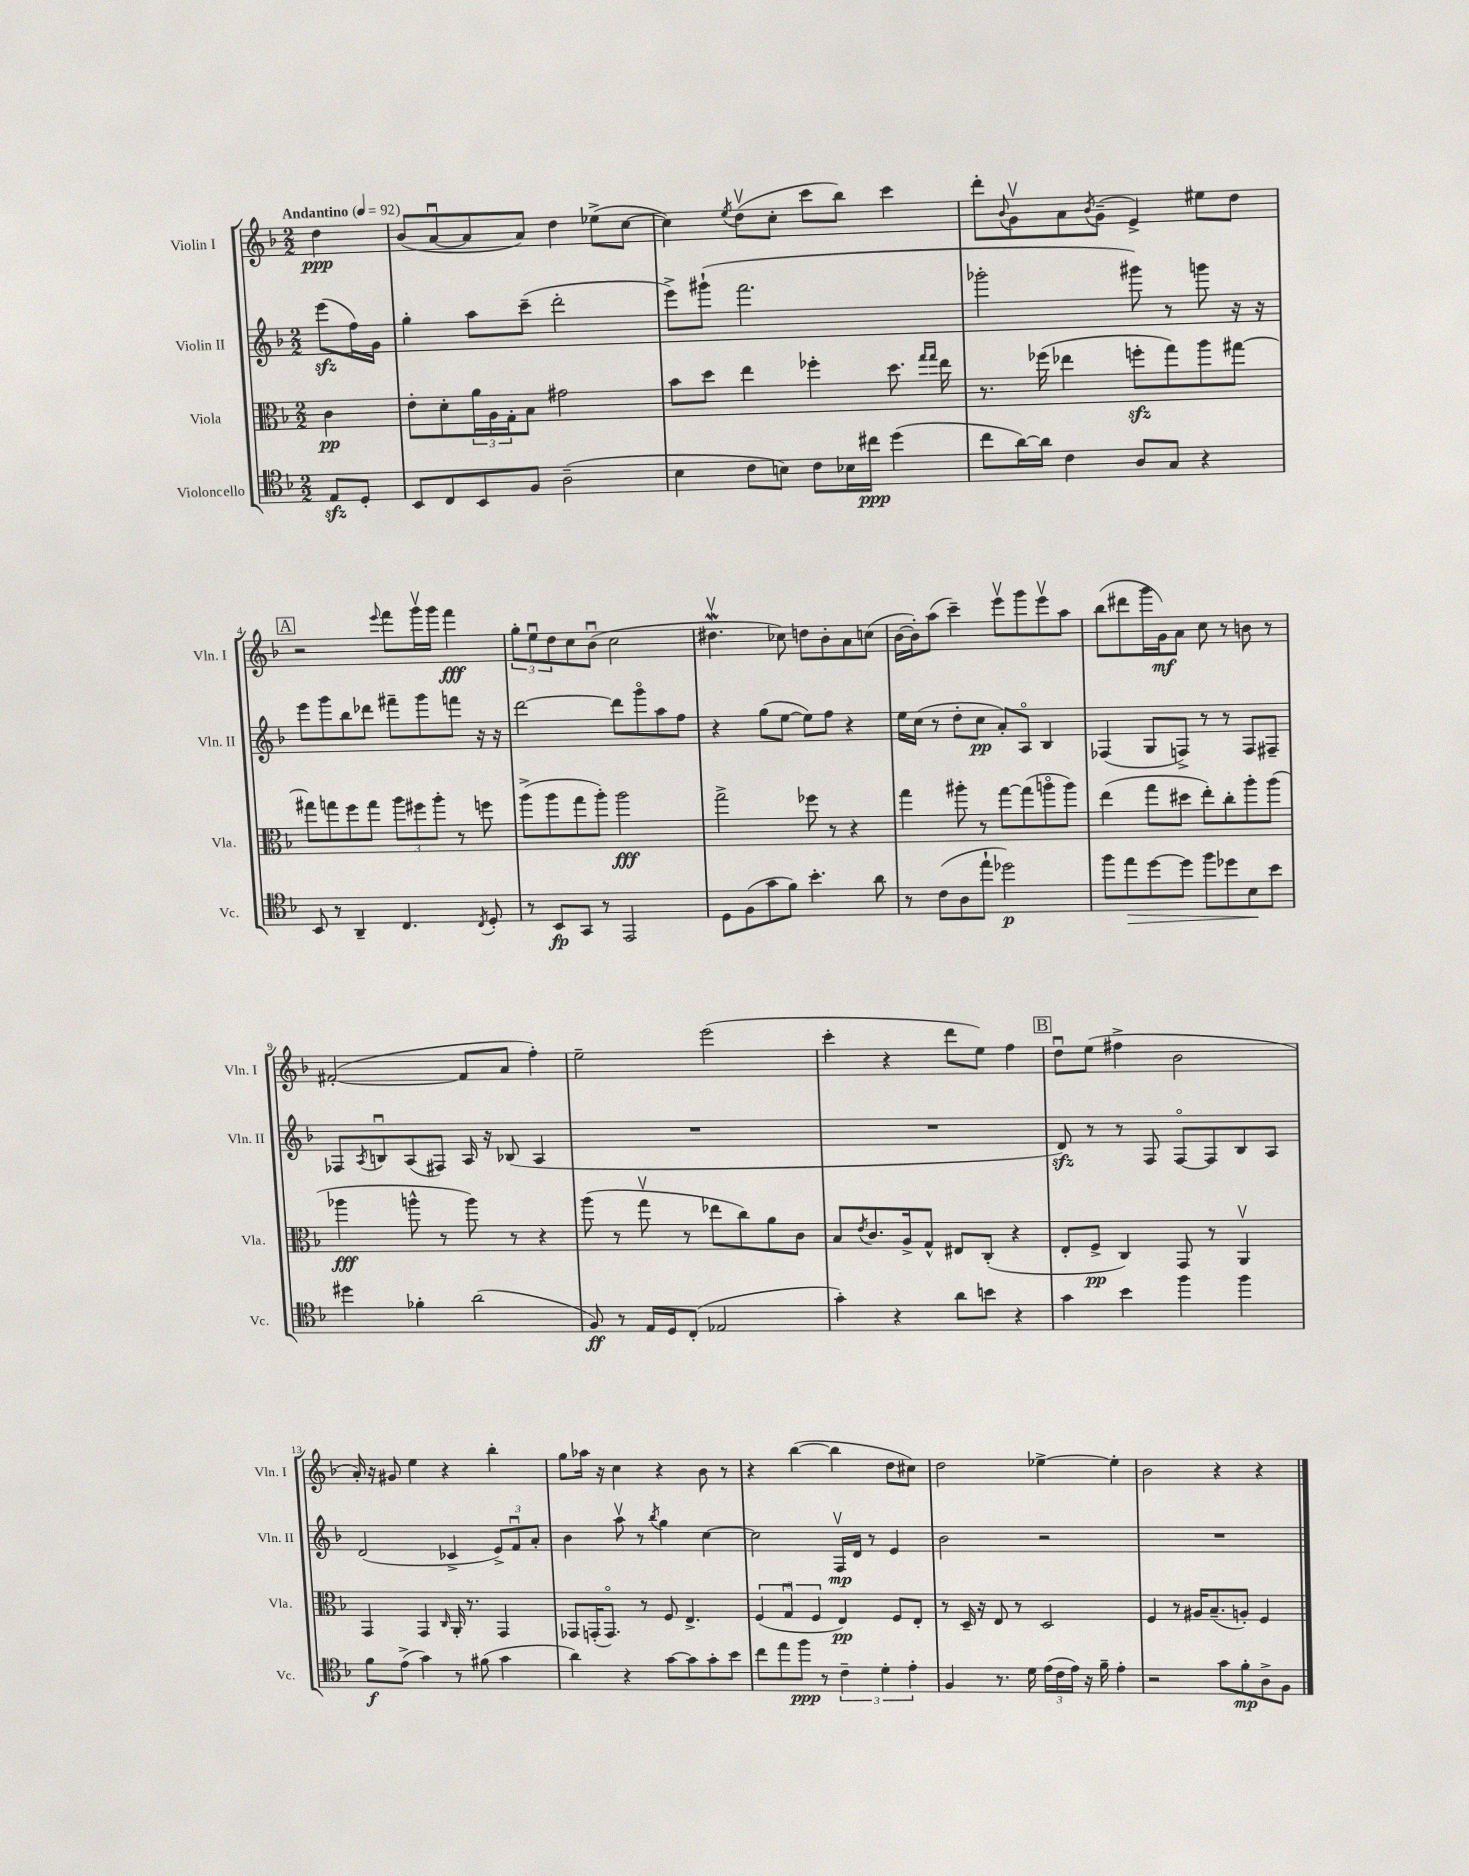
<<
\new StaffGroup <<
\new Staff = "s0" \with { instrumentName = "Violin I" shortInstrumentName = "Vln. I" } {
    \clef treble \key f \major \numericTimeSignature \time 2/2 \partial 4 \tempo "Andantino" 4 = 92
    d''4\ppp |
    bes'8( a'8~\downbow a'8 a'8) d''4 ees''8->( c''8~ |
    c''4) \acciaccatura { e''8 } d''8\upbow( c''8-. c'''8 bes''8) c'''4 |
    d'''8-. \appoggiatura { bes'8 } g'8\upbow a'8 \acciaccatura { bes'8 } g'8--( e'4->) eis''8 d''8 |
    \mark \markup { \box "A" } r2 \appoggiatura { e'''8 } f'''8 g'''16\upbow g'''16 f'''4\fff |
    \tuplet 3/2 { g''8-. e''8\downbow d''8 } c''8 bes'8\downbow( c''2 |
    dis''4.\upbow\mordent ces''8) d''8 bes'8-. a'8 c''8( |
    bes'16~ bes'16-.) a''8( c'''4--) e'''8\upbow g'''8 e'''8\upbow a''8 |
    bes''8( dis'''8 g'''16 g'16\mf) a'8 c''8 r8 b'8 r8 |
    fis'2~-.( fis'8 a'8 f''4-.) |
    e''2-- e'''2( |
    c'''4-. r4 d'''8 e''8) f''4 |
    \mark \markup { \box "B" } d''8\downbow e''8( fis''4-> bes'2 |
    a'16-.) r16 gis'8 e''4 r4 bes''4-. |
    g''8 aes''16 r16 c''4 r4 bes'8 r8 |
    r4 bes''4~( bes''4 d''8 cis''8) |
    d''2 ees''4~-> ees''4-. |
    bes'2 r4 r4 \bar "|." |
}
\new Staff = "s1" \with { instrumentName = "Violin II" shortInstrumentName = "Vln. II" } {
    \clef treble \key f \major \numericTimeSignature \time 2/2 \partial 4
    e'''8\sfz( f''16) g'16 |
    g''4-. a''8 c'''8--( d'''2-. |
    e'''8->) gis'''8-!( f'''2. |
    ges'''2-. gis'''8) r8 g'''8 r16 r16 |
    \mark \markup { \box "A" } e'''8 g'''8 bes''8 des'''8 fis'''8-- g'''8 f'''8 r16 r16 |
    d'''2~ d'''8 g'''8\flageolet a''8 f''8 |
    r4 g''8( e''8~ e''8) f''8 r4 |
    e''16 c''16( r8 d''8-. c''8\pp a'8-.) a8\flageolet bes4 |
    fes4( g8 f8->) r8 r8 f8 fis8-- |
    fes8 \acciaccatura { a8 } b8\downbow a8( fis8) a16 r16 bes8( a4 |
    R1 |
    R1 |
    \mark \markup { \box "B" } d'8\sfz) r8 r8 f8 f8~\flageolet f8 bes8 a8 |
    d'2( ces'4-> \tuplet 3/2 { e'8->) f'8\downbow a'8-. } |
    bes'4 a''8\upbow r8 \acciaccatura { bes''8 } g''4 c''4~ |
    c''2 f16\upbow\mp d'16 r8 e'4 |
    bes'2 r2 |
    R1 \bar "|." |
}
\new Staff = "s2" \with { instrumentName = "Viola" shortInstrumentName = "Vla." } {
    \clef alto \key f \major \numericTimeSignature \time 2/2 \partial 4
    c'4\pp |
    e'8-. d'8-. \tuplet 3/2 { a'16 a16 g16-. } bes8 gis'2 |
    bes'8 d''8 e''4 fes''4-. d''8. \grace { g''16 g''16 } e''16 |
    r8. fes''16( ees''4 f''8-.\sfz g''8) a''8 gis''8~ |
    \mark \markup { \box "A" } gis''8 g''8 f''8 g''8 \tuplet 3/2 { a''8 fis''8 a''8-. } r8 f''8 |
    a''8->( a''8 g''8 a''8-.) a''2\fff |
    g''2-> fes''8 r8 r4 |
    g''4 ais''8-. r8 g''8~ g''8( a''8\flageolet a''8) |
    e''4( g''8 dis''8 e''8-.) c''8-. a''8-. a''8( |
    aes''4\fff a''8-^ r8 a''8) r8 r4 |
    a''8( r8 g''8\upbow r8 ees''8 c''8) a'8 c'8 |
    bes8 \acciaccatura { e'8 } c'8. a16-> g8-^ eis8 c8-.( r4 |
    \mark \markup { \box "B" } e8-. f8->\pp c4) g,8 r8 a,4\upbow |
    g,4 g,4 \grace { c16 } a,16-. r8. g,4 |
    ges,8 g,16-.( g,8.\flageolet) r8 f8 e4.-> |
    \tuplet 3/2 { f4( g4\downbow f4 } e4\pp) f8 e8-. |
    r8 d16-- r16 e8 r8 d2 |
    f4 r8 ais16 bes8.--( a8-.) f4 \bar "|." |
}
\new Staff = "s3" \with { instrumentName = "Violoncello" shortInstrumentName = "Vc." } {
    \clef tenor \key f \major \numericTimeSignature \time 2/2 \partial 4
    e8\sfz d8-. |
    bes,8 c8 bes,8 f8 a2--( |
    bes4 c'8 b8) c'8 bes16 cis''16\ppp d''4( |
    c''8 a'16~) a'16 c'4 a8 g8 r4 |
    \mark \markup { \box "A" } bes,8 r8 a,4-- c4. \acciaccatura { c8 } d8-. |
    r8 bes,8\fp g,8 r8 e,2 |
    d8 f8( g'8 f'8) bes'4.-. a'8 |
    r8 c'8( a8 e''8-! des''2\p) |
    f''8 e''8\> d''8~ d''8 f''8 des''8 bes8\! bes'8 |
    dis''4 fes'4-. a'2( |
    f8\ff) r8 e16 d16 c8-.( ees2 |
    g'4-.) r4 a'8 b'8 r4 |
    \mark \markup { \box "B" } g'4 bes'4 f''4 f''4 |
    f'8\f e'8->( g'4) r8 fis'8( g'4 |
    a'4) r4 g'8~ g'8 g'8-. bes'8 |
    c''8 e''8 f''8\ppp r8 \tuplet 3/2 { c'4-- d'4-. e'4-. } |
    f4 r8. d'16 \tuplet 3/2 { e'16( c'16 e'16) } r16 f'16-- e'4-. |
    r2 g'8 f'8-.\mp a8-> f8 \bar "|." |
}
>>
>>
